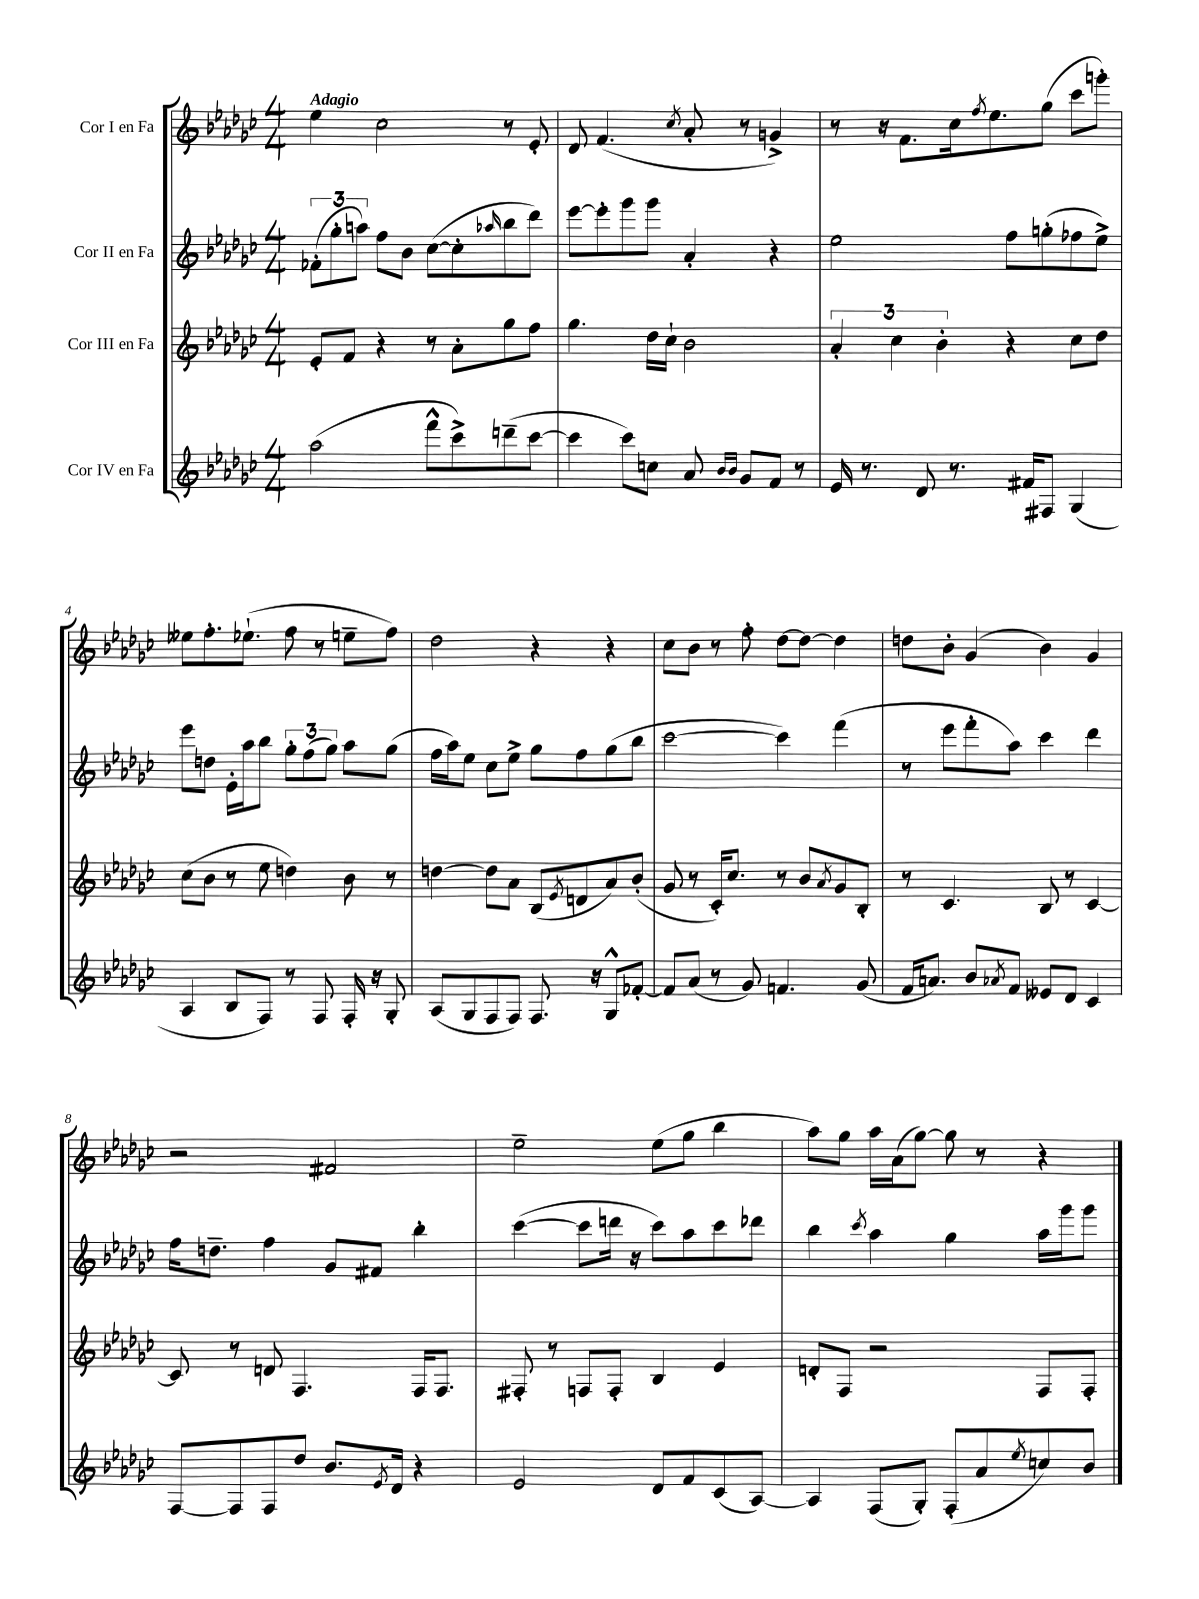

**kern	**kern	**kern	**kern
*staff4	*staff3	*staff2	*staff1
*clefG2	*clefG2	*clefG2	*clefG2
*k[b-e-a-d-g-c-]	*k[b-e-a-d-g-c-]	*k[b-e-a-d-g-c-]	*k[b-e-a-d-g-c-]
*M4/4	*M4/4	*M4/4	*M4/4
(2aa-\	8e-'/L	(12f-'\L	4ee-\
.	.	12gg-'\	.
.	8f/J	.	.
.	.	12aa\J)	.
.	4r	8ff\L	2cc-\
.	.	8b-\J	.
8fff^^\L	8r	([8cc-\L	.
8ccc-^\)	8a-'\L	8cc-'\]	.
.	.	16qqaa-/	.
(8ddd~\	8gg-\	8bb-\	8r
[8ccc-\J	8ff\J	8ddd-\J)	8e-'/
=	=	=	=
4ccc-\]	4.gg-\	[8eee-\L	8d-/
.	.	8eee-'\]	(4.f/
8ccc-\L)	.	8ggg-\	.
8cc\J	16dd-\LL	8ggg-\J	.
.	16cc-`\JJ	.	.
.	.	.	8qcc-/
8a-/	2b-\	4a-'/	8a-'/
16qqb-/LL	.	.	.
16qqb-/JJ	.	.	.
8g-/L	.	.	8r
8f/J	.	4r	4g^/)
8r	.	.	.
=	=	=	=
16e-/	6a-'/	2ee-\	8r
8.r	.	.	.
.	.	.	16r
.	6cc-\	.	.
.	.	.	8.f\L
8d-/	.	.	.
.	6b-'\	.	.
8.r	.	.	16cc-\k
.	.	.	8qff/
.	.	.	8.ee-\
.	4r	8ff\L	.
16f#/LK	.	.	.
8F#/J	.	(8gg'\	(8gg-\J
(4G-/	8cc-\L	8ff-\	8ccc-\L
.	8dd-\J	8ee-^\J)	8ggg'\J)
=	=	=	=
4A-/	(8cc-\L	8eee-\L	8ee--\L
.	8b-\J	8dd\J	8.ff'\
8B-/L	8r	16e-'\LL	.
.	.	16aa-\J	(8.ee-`\J
8F/J)	8ee-\	8bb-\J	.
8r	4dd\)	12gg-'\L	8ff\
.	.	(12ff\	.
8F/	.	.	8r
.	.	12gg-\J)	.
16F'/	8b-\	8aa-\L	8ee~\L
16r	.	.	.
8G-'/	8r	(8gg-\J	8ff\J)
=	=	=	=
(8A-/L	[4dd\	16ff\LL	2dd-\
.	.	16aa-\J)	.
8G-/	.	8ee-\J	.
8F/	8dd\]L	8cc-\L	.
8F/J)	8a-\J	8ee-^\J	.
8.F/	(8B-/L	8gg-\L	4r
.	8qe-/	.	.
.	8d/	8ff\	.
16r	.	.	.
8G-^^/L	8a-/)	(8gg-\	4r
[8f-'/J	(8b-'/J	8bb-\J	.
=	=	=	=
8f-/]L	8g-/	[2ccc-\	8cc-\L
(8a-/J	8r	.	8b-\J
8r	16c-'/LK)	.	8r
.	8.cc-/J	.	.
8g-/)	.	.	8ff'\
4.f/	8r	4ccc-\])	[8dd-\L
.	8b-/L	.	8dd-\_J
.	8qa-/	.	.
.	8g-/	(4fff\	4dd-\]
(8g-/	8B-'/J	.	.
=	=	=	=
16f/LK	8r	8r	8dd\L
8.a/J)	.	.	.
.	4.c-/	8eee-\L	8b-'\J
8b-/L	.	8fff'\	(4g-/
8qa-/	.	.	.
8f/J	.	8aa-\J)	.
8e--/L	8B-/	4ccc-\	4b-\)
8d-/J	8r	.	.
4c-/	[4c-/	4ddd-\	4g-/
=	=	=	=
[8F/L	8c-/]	16ff\LK	2r
.	.	8.dd~\J	.
8F/]	8r	.	.
8F/	8d/	4ff\	.
8dd-/J	4.F/	.	.
8.b-/L	.	8g-/L	2f#/
.	.	8f#/J	.
8qe-/	.	.	.
16d-/Jk	.	.	.
4r	16F/LK	4bb-'\	.
.	8.F/J	.	.
=	=	=	=
2e-/	8F#'/	([4ccc-\	2ee-~\
.	8r	.	.
.	8F/L	8ccc-\]L	.
.	8F'/J	16ddd\Jk	.
.	.	16r	.
8d-/L	4B-/	8ccc-\L)	(8ee-\L
8f/	.	8aa-\	8gg-\J
(8c-/	4e-/	8ccc-\	4bb-\
[8A-/J)	.	8ddd-\J	.
=	=	=	=
4A-/]	8d'/L	4bb-\	8aa-\L)
.	8F/J	.	8gg-\J
.	.	8qccc-/	.
(8F/L	2r	4aa-\	16aa-\LL
.	.	.	(16a-\J
8G-'/J)	.	.	[8gg-\J)
(8F'/L	.	4gg-\	8gg-\]
8a-/	.	.	8r
8qee-/	.	.	.
8cc/)	8F/L	16aa-\LL	4r
.	.	16ggg-\J	.
8b-/J	8F'/J	8ggg-\J	.
==	==	==	==
*-	*-	*-	*-
